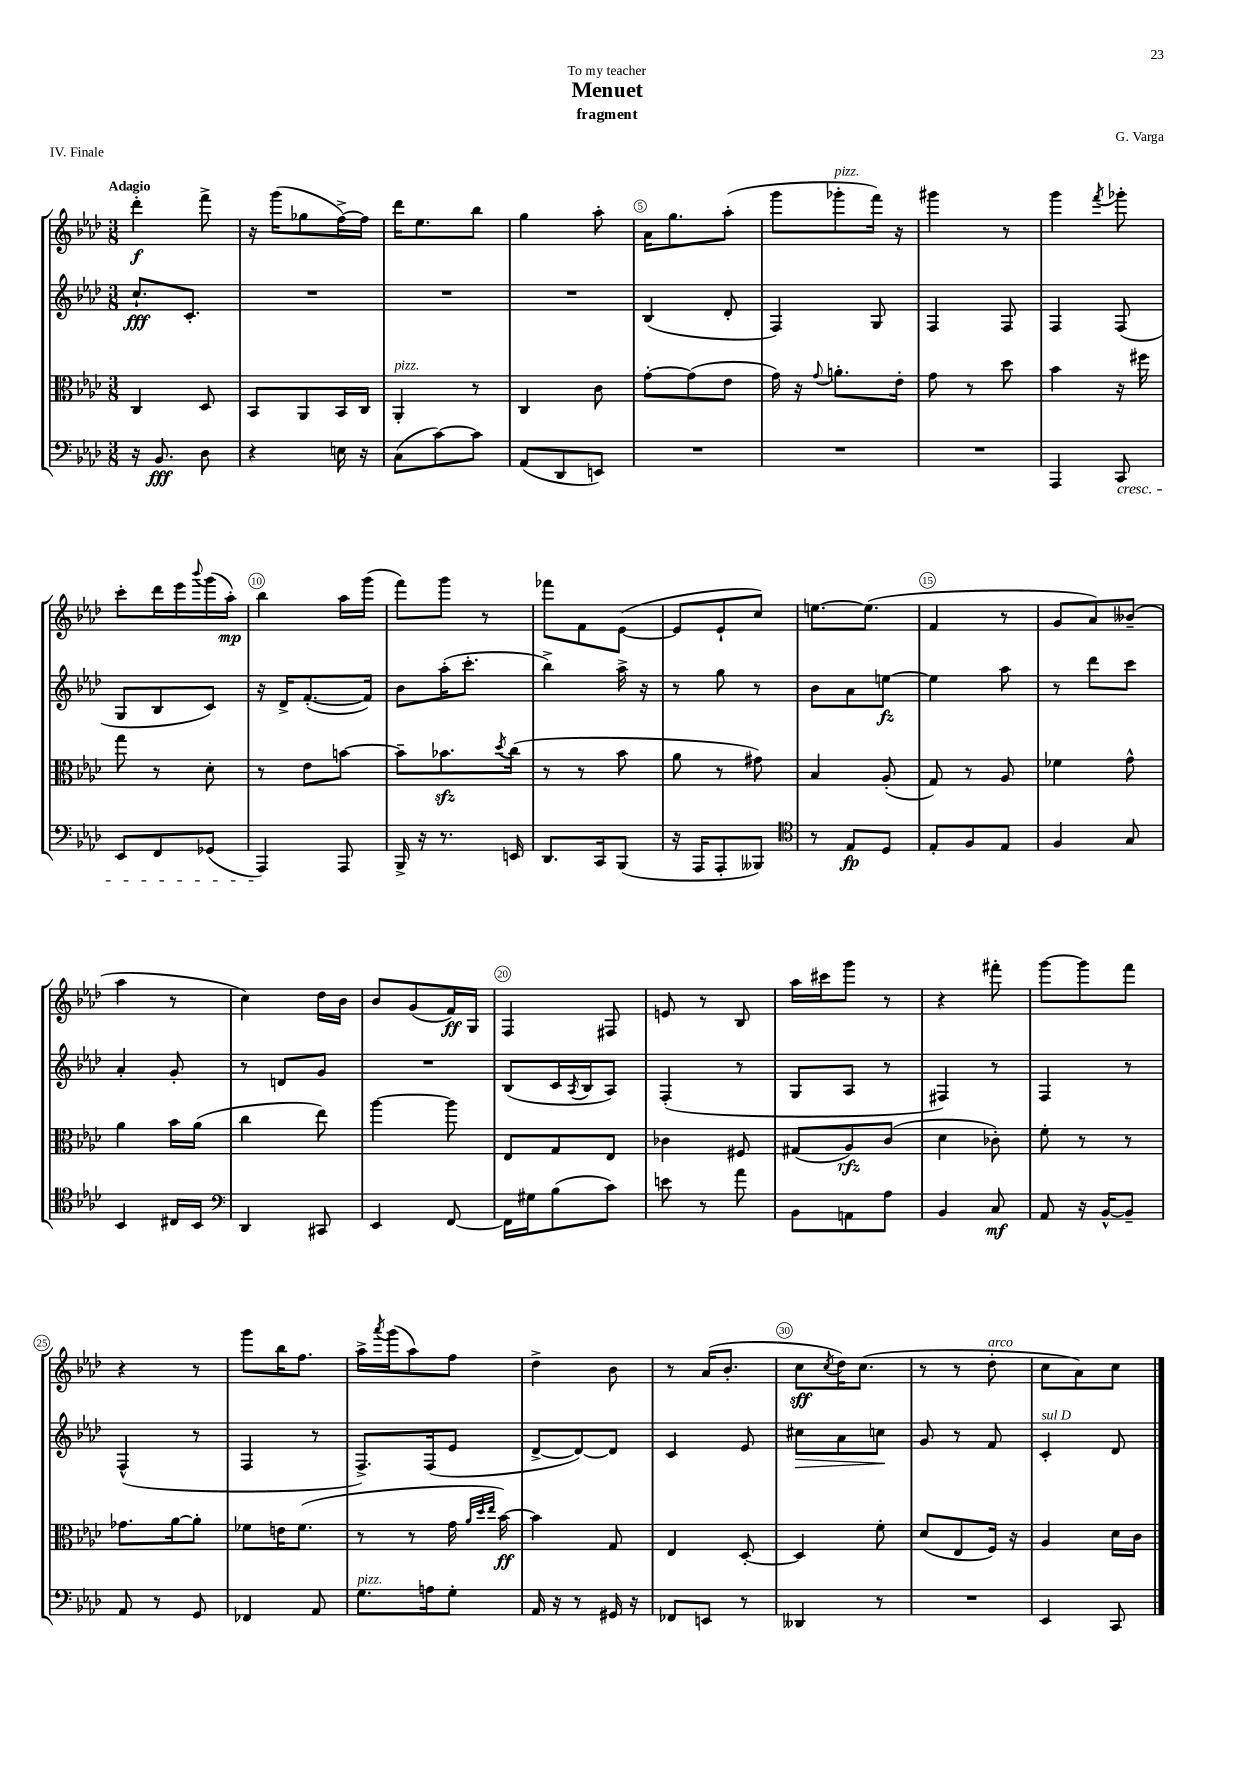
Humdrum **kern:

**kern	**dynam	**kern	**dynam	**kern	**dynam	**kern	**dynam
*part4	*part4	*part3	*part3	*part2	*part2	*part1	*part1
*staff4	*staff4	*staff3	*staff3	*staff2	*staff2	*staff1	*staff1
*clefF4	*	*clefC3	*	*clefG2	*	*clefG2	*
*k[b-e-a-d-]	*	*k[b-e-a-d-]	*	*k[b-e-a-d-]	*	*k[b-e-a-d-]	*
*M3/8	*	*M3/8	*	*M3/8	*	*M3/8	*
=1	=1	=1	=1	=1	=1	=1	=1
!	!	!	!	!	!	!LO:TX:a:B:t=Adagio	!
16r	.	4C/	.	8.cc`/L	fff	4ddd-'\	f
8.BB-/	fff	.	.	.	.	.	.
.	.	.	.	8.c'/J	.	.	.
8D-\	.	8D-/	.	.	.	8fff^\	.
=2	=2	=2	=2	=2	=2	=2	=2
4r	.	8BB-/L	.	4.r	.	16r	.
.	.	.	.	.	.	(16ggg\KL	.
.	.	8AA-/	.	.	.	8gg-X\	.
16En\	.	16BB-/L	.	.	.	[16ff^\L)	.
16r	.	16C/JJ	.	.	.	16ff\JJ]	.
=3	=3	=3	=3	=3	=3	=3	=3
!	!	!LO:TX:a:i:t=pizz.	!	!	!	!	!
(8C\L	.	4AA-'/	.	4.r	.	16ddd-\KL	.
.	.	.	.	.	.	8.ee-\	.
[8c\)	.	.	.	.	.	.	.
8c\J]	.	8r	.	.	.	8bb-\J	.
=4	=4	=4	=4	=4	=4	=4	=4
(8AA-/L	.	4C/	.	4.r	.	4gg\	.
8DD-/	.	.	.	.	.	.	.
8EEn/J)	.	8c\	.	.	.	8aa-'\	.
=5	=5	=5	=5	=5	=5	=5	=5
4.r	.	[8g'\L	.	(4B-/	.	16a-\KL	.
.	.	.	.	.	.	8.gg\	.
.	.	(8g\]	.	.	.	.	.
.	.	8e-\J	.	8d-'/	.	(8aa-'\J	.
=6	=6	=6	=6	=6	=6	=6	=6
4.r	.	16g\)	.	4F/)	.	8ggg\L	.
.	.	16r	.	.	.	.	.
.	.	8qqg/	.	.	.	.	.
!	!	!	!	!	!	!LO:TX:a:i:t=pizz.	!
.	.	8.an'\L	.	.	.	8ggg-X'\	.
.	.	.	.	8G/	.	16fff\Jk)	.
.	.	16e-'\Jk	.	.	.	16r	.
=7	=7	=7	=7	=7	=7	=7	=7
4.r	.	8g\	.	4F/	.	4ggg#X\	.
.	.	8r	.	.	.	.	.
.	.	8dd-\	.	8F/	.	8r	.
=8	=8	=8	=8	=8	=8	=8	=8
4AAA-/	.	4b-\	.	4F/	.	4ggg\	.
.	.	.	.	.	.	8qfff/	.
!LO:TX:b:i:t=cresc.	!	!	!	!	!	!	!
8CC/	.	16r	.	(8F/	.	8ggg-X'\	.
.	.	16ff#X\	.	.	.	.	.
!!LO:LB:g=z
=9	=9	=9	=9	=9	=9	=9	=9
8EE-/L	.	8gg\	.	8G/L	.	8ccc'\L	.
8FF/	.	8r	.	8B-/	.	16ddd-\L	.
.	.	.	.	.	.	16eee-\	.
.	.	.	.	.	.	8qqbbb-/	.
(8GG-X/J	.	8d-'\	.	8c/J)	.	(16ggg\	.
.	.	.	.	.	.	16aa-'\JJ)	mp
=10	=10	=10	=10	=10	=10	=10	=10
4AAA-/)	.	8r	.	16r	.	4bb-\	.
.	.	.	.	16d-^/KL	.	.	.
.	.	8e-\L	.	([8.f'/	.	.	.
8AAA-/	.	[8bn\J	.	.	.	16aa-\LL	.
.	.	.	.	16f/Jk])	.	(16ggg\JJ	.
=11	=11	=11	=11	=11	=11	=11	=11
16BBB-^/	.	8b~\L]	.	8b-\L	.	8fff\L)	.
16r	.	.	.	.	.	.	.
8.r	.	8.b-Xzz\	.	(16aa-'\K	.	8ggg\J	.
.	.	.	.	8.ccc'\J	.	.	.
.	.	.	.	.	.	8r	.
.	.	8qdd-/	.	.	.	.	.
16EEn/	.	(16cc\Jk	.	.	.	.	.
=12	=12	=12	=12	=12	=12	=12	=12
8.DD-/L	.	8r	.	4bb-^\)	.	8fff-X\L	.
.	.	8r	.	.	.	8f\	.
16CC/k	.	.	.	.	.	.	.
(8BBB-/J	.	8b-\	.	16aa-^\	.	([8e-\J	.
.	.	.	.	16r	.	.	.
=13	=13	=13	=13	=13	=13	=13	=13
16r	.	8a-\	.	8r	.	8e-/L]	.
16AAA-/KL	.	.	.	.	.	.	.
8AAA-'/	.	8r	.	8gg\	.	8e-`/	.
8BBB--X/J)	.	8g#X\)	.	8r	.	8cc/J)	.
=14	=14	=14	=14	=14	=14	=14	=14
*clefC4	*	*	*	*	*	*	*
8r	.	4B-/	.	8b-\L	.	[8.een\L	.
8E-/L	fp	.	.	8a-\	.	.	.
.	.	.	.	.	.	(8.ee\J]	.
8D-/J	.	(8A-'/	.	[8een\J	fz	.	.
=15	=15	=15	=15	=15	=15	=15	=15
8E-'/L	.	8G/)	.	4ee\]	.	4f/	.
8F/	.	8r	.	.	.	.	.
8E-/J	.	8A-/	.	8aa-\	.	8r	.
=16	=16	=16	=16	=16	=16	=16	=16
4F/	.	4f-X\	.	8r	.	8g/L	.
.	.	.	.	8ddd-\L	.	8a-/)	.
8G/	.	8g^^\	.	8ccc\J	.	(8b--X~/J	.
!!LO:LB:g=z
=17	=17	=17	=17	=17	=17	=17	=17
4BB-/	.	4a-\	.	4a-'/	.	4aa-\	.
16C#X/LL	.	16b-\LL	.	8g'/	.	8r	.
16BB-/JJ	.	(16a-\JJ	.	.	.	.	.
=18	=18	=18	=18	=18	=18	=18	=18
*clefF4	*	*	*	*	*	*	*
4DD-/	.	4cc\	.	8r	.	4cc\)	.
.	.	.	.	8dn/L	.	.	.
8CC#X/	.	8ee-\)	.	8g/J	.	16dd-\LL	.
.	.	.	.	.	.	16b-\JJ	.
=19	=19	=19	=19	=19	=19	=19	=19
4EE-/	.	[4aa-\	.	4.r	.	8b-/L	.
.	.	.	.	.	.	(8g/	.
[8FF/	.	8aa-\]	.	.	.	16f/L)	ff
.	.	.	.	.	.	16G/JJ	.
=20	=20	=20	=20	=20	=20	=20	=20
16FF\LL]	.	8E-/L	.	(8B-/L	.	4F/	.
16G#X\J	.	.	.	.	.	.	.
(8B-\	.	8G/	.	16c/L	.	.	.
.	.	.	.	8qA-/	.	.	.
.	.	.	.	16B-/J	.	.	.
8c\J)	.	8E-/J	.	8A-/J)	.	8F#X/	.
=21	=21	=21	=21	=21	=21	=21	=21
8en\	.	4c-X\	.	(4F'/	.	8en/	.
8r	.	.	.	.	.	8r	.
8a-\	.	8F#X/	.	8r	.	8B-/	.
=22	=22	=22	=22	=22	=22	=22	=22
8BB-\L	.	(8G#X/L	.	8G/L	.	16aa-\LL	.
.	.	.	.	.	.	16ccc#X\J	.
8AAn\	.	8A-/)	rfz	8A-/J	.	8ggg\J	.
8A-\J	.	(8c/J	.	8r	.	8r	.
=23	=23	=23	=23	=23	=23	=23	=23
4BB-/	.	4d-\	.	4F#X/)	.	4r	.
8C/	mf	8c-X'\)	.	8r	.	8fff#X'\	.
=24	=24	=24	=24	=24	=24	=24	=24
8AA-/	.	8f'\	.	4F/	.	[8ggg\L	.
16r	.	8r	.	.	.	8ggg\]	.
[16BB-^^/KL	.	.	.	.	.	.	.
8BB-~/J]	.	8r	.	8r	.	8fff\J	.
!!LO:LB:g=z
=25	=25	=25	=25	=25	=25	=25	=25
8AA-/	.	8.g-X\L	.	(4F^^/	.	4r	.
8r	.	.	.	.	.	.	.
.	.	[16a-\k	.	.	.	.	.
8GG/	.	8a-'\J]	.	8r	.	8r	.
=26	=26	=26	=26	=26	=26	=26	=26
4FF-X/	.	8f-X\L	.	4F/	.	8ggg\L	.
.	.	16en\K	.	.	.	16bb-\K	.
.	.	(8.f-\J	.	.	.	8.ff\J	.
8AA-/	.	.	.	8r	.	.	.
=27	=27	=27	=27	=27	=27	=27	=27
!LO:TX:a:i:t=pizz.	!	!	!	!	!	!	!
8.G\L	.	8r	.	8.F^/L)	.	16aa-^\LL	.
.	.	.	.	.	.	8qaaa-/	.
.	.	.	.	.	.	(16ggg\J	.
.	.	8r	.	.	.	8aa-\)	.
16An\k	.	.	.	(16F/k	.	.	.
8G'\J	.	16g\	.	8e-/J	.	8ff\J	.
.	.	32qqa-/LLL	.	.	.	.	.
.	.	32qqdd-/	.	.	.	.	.
.	.	32qqee-/JJJ	.	.	.	.	.
.	.	[16b-\)	ff	.	.	.	.
=28	=28	=28	=28	=28	=28	=28	=28
16AA-/	.	4b-\]	.	[8d-^/L	.	4dd-^\	.
16r	.	.	.	.	.	.	.
8r	.	.	.	8d-/_)	.	.	.
16GG#X/	.	8G/	.	8d-/J]	.	8b-\	.
16r	.	.	.	.	.	.	.
=29	=29	=29	=29	=29	=29	=29	=29
8FF-X/L	.	4E-/	.	4c/	.	8r	.
8EEn/J	.	.	.	.	.	(16a-/KL	.
.	.	.	.	.	.	8.b-'/J	.
8r	.	[8D-'/	.	8e-/	.	.	.
=30	=30	=30	=30	=30	=30	=30	=30
!	!	!	!	!	!LO:HP:b	!	!
4DD--X/	.	4D-/]	.	8cc#X\L	>	8cc\L	sff
.	.	.	.	.	.	8qcc/	.
.	.	.	.	8a-\	.	16dd-\K)	.
.	.	.	.	.	.	(8.cc\J	.
8r	.	8f'\	.	8ccn\J	.	.	.
.	.	.	.	.	]	.	.
=31	=31	=31	=31	=31	=31	=31	=31
4.r	.	(8d-/L	.	8g/	.	8r	.
.	.	8E-/	.	8r	.	8r	.
!	!	!	!	!	!	!LO:TX:a:i:t=arco	!
.	.	16F/Jk)	.	8f/	.	8dd-'\	.
.	.	16r	.	.	.	.	.
=32	=32	=32	=32	=32	=32	=32	=32
!	!	!	!	!LO:TX:a:i:t=sul D	!	!	!
4EE-/	.	4A-/	.	4c'/	.	8cc\L	.
.	.	.	.	.	.	8a-\)	.
8CC/	.	16d-\LL	.	8d-/	.	8cc\J	.
.	.	16c\JJ	.	.	.	.	.
==	==	==	==	==	==	==	==
*-	*-	*-	*-	*-	*-	*-	*-
